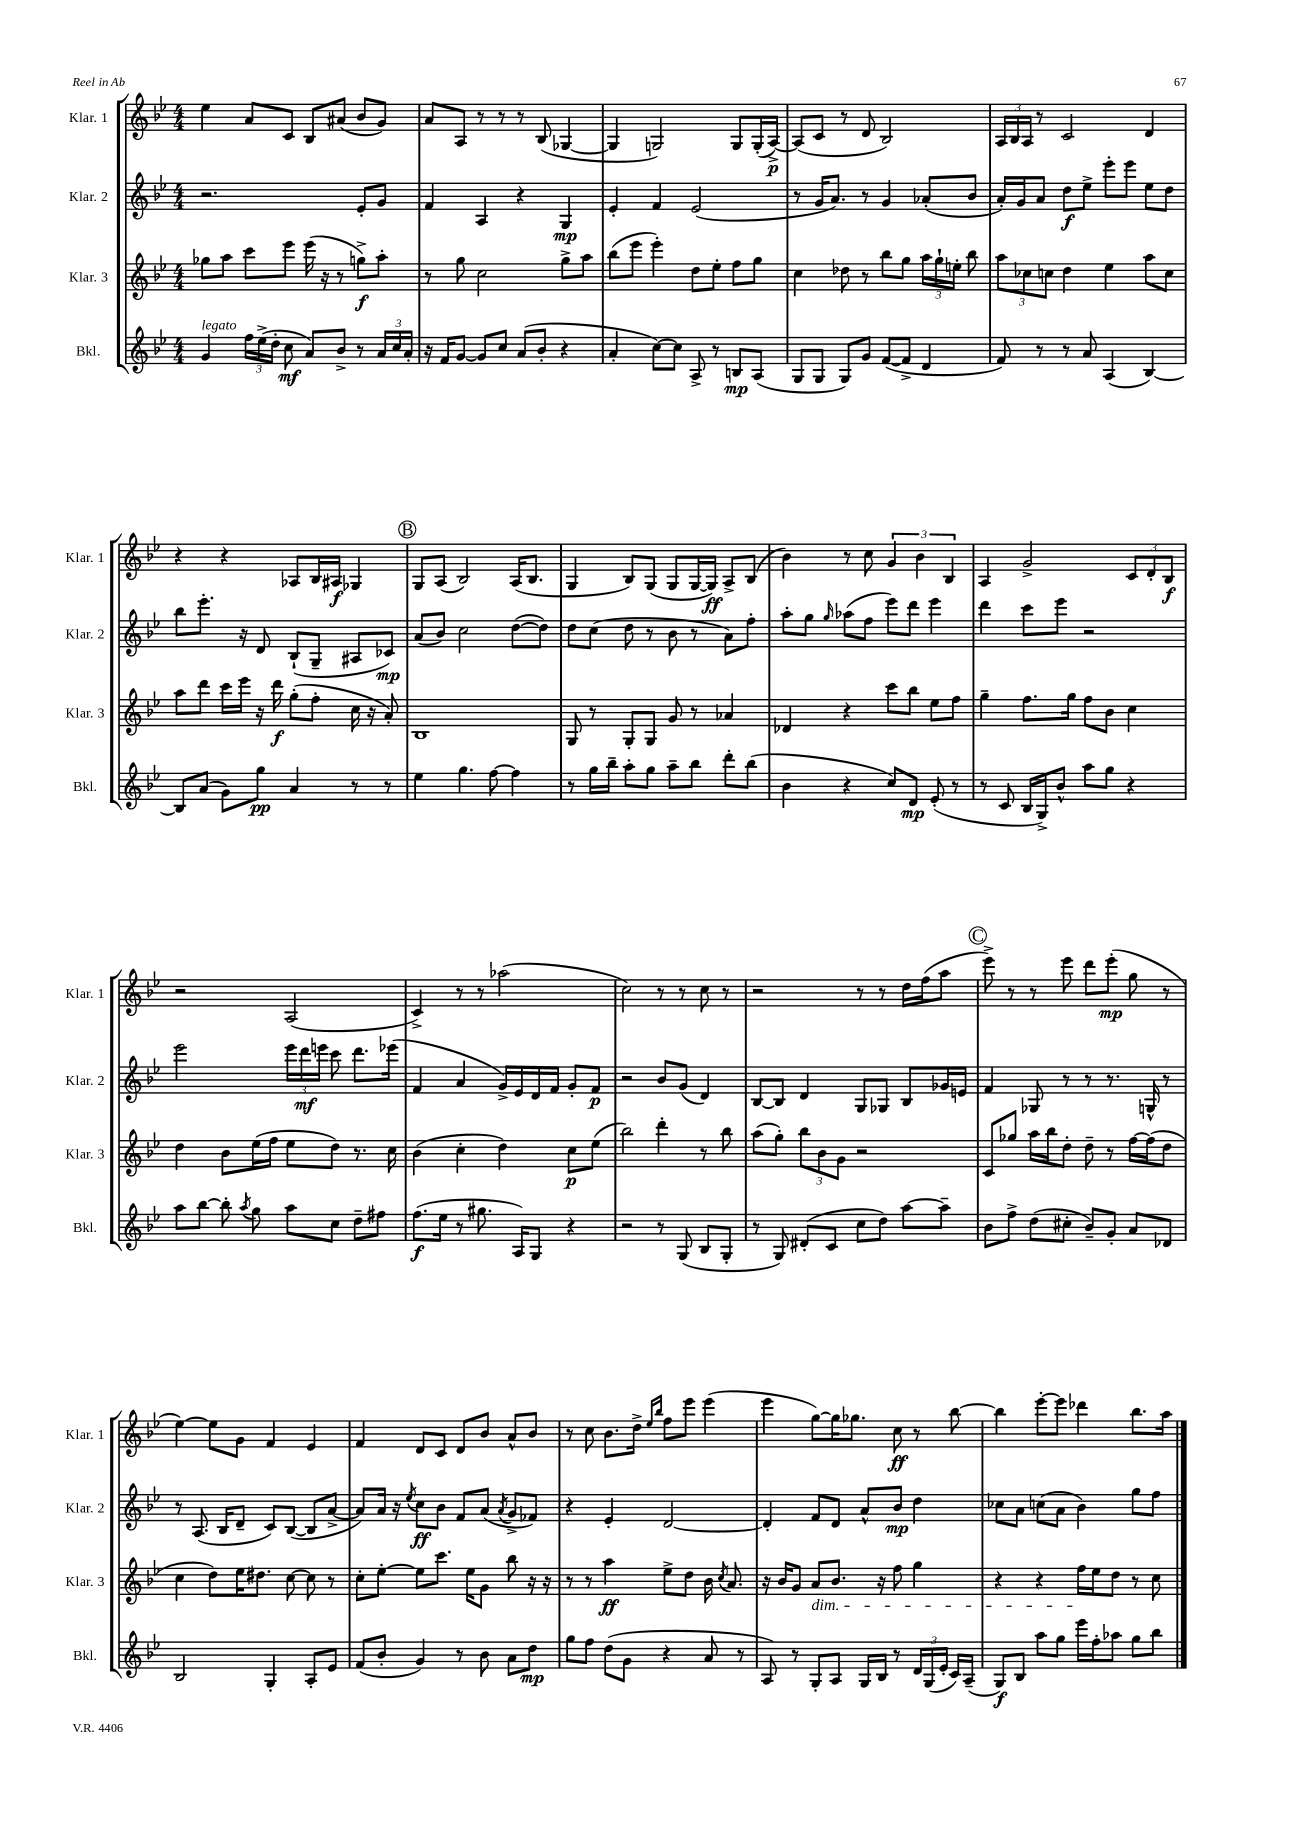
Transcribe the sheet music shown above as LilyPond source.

<<
\new StaffGroup <<
\new Staff = "s0" \with { instrumentName = "Klar. 1" shortInstrumentName = "Klar. 1" } {
    \clef treble \key bes \major \numericTimeSignature \time 4/4
    \autoBeamOff ees''4 a'8[ c'8] bes8[ ais'8]( bes'8[ g'8]) |
    a'8[ a8] r8 r8 r8 bes8( ges4~ |
    ges4 g2) g8[ g16-.( a16]~->\p) |
    a8[( c'8] r8 d'8 bes2) |
    \tuplet 3/2 { a16[ bes16 a16] } r8 c'2 d'4 |
    r4 r4 aes8[ bes16 ais16]\f ges4 |
    \mark \markup { \circle "B" } g8[ a8]( bes2) a16[( bes8.] |
    g4 bes8[) g8]( g8[ g16~ g16]\ff) a8[-> bes8]( |
    bes'4) r8 c''8 \tuplet 3/2 { g'4 bes'4 bes4 } |
    a4 g'2-> \tuplet 3/2 { c'8[ d'8-. bes8]\f } |
    r2 a2( |
    c'4->) r8 r8 aes''2( |
    c''2) r8 r8 c''8 r8 |
    r2 r8 r8 d''16[ f''16( a''8] |
    \mark \markup { \circle "C" } ees'''8->) r8 r8 ees'''8 d'''8[ ees'''8]-.\mp( g''8 r8 |
    ees''4~) ees''8[ g'8] f'4 ees'4 |
    f'4 d'8[ c'8] d'8[ bes'8] a'8[-^ bes'8] |
    r8 c''8 bes'8.[ d''16]-> \grace { ees''16[ bes''16] } f''8[ ees'''8] ees'''4( |
    ees'''4 g''8[~) g''16 ges''8.] c''8\ff r8 bes''8~ |
    bes''4 ees'''8[~-. ees'''8] des'''4 bes''8.[ a''16] \bar "|." |
}
\new Staff = "s1" \with { instrumentName = "Klar. 2" shortInstrumentName = "Klar. 2" } {
    \clef treble \key bes \major \numericTimeSignature \time 4/4
    \autoBeamOff r2. ees'8[-. g'8] |
    f'4 a4 r4 g4\mp |
    ees'4-. f'4 ees'2( |
    r8 g'16[ a'8.]) r8 g'4 aes'8[-.( bes'8] |
    a'16[-.) g'16 a'8] d''8[\f ees''8]-> ees'''8[-. ees'''8] ees''8[ d''8] |
    bes''8[ ees'''8.]-. r16 d'8 bes8[-!( g8]-- ais8[ ces'8]\mp) |
    \mark \markup { \circle "B" } a'8[( bes'8]) c''2 d''8[~( d''8]) |
    d''8[ c''8]( d''8 r8 bes'8 r8 a'8[) f''8]-. |
    a''8[-. g''8] \grace { g''16 } aes''8[( f''8] ees'''8[) d'''8] ees'''4 |
    d'''4 c'''8[ ees'''8] r2 |
    ees'''2 \tuplet 3/2 { ees'''16[ d'''16\mf e'''16] } c'''8 d'''8.[ ees'''16]( |
    f'4 a'4 g'16[->) ees'16 d'16 f'16] g'8[-. f'8]\p |
    r2 bes'8[ g'8]( d'4) |
    bes8[~ bes8] d'4 g8[ ges8] bes8[ ges'16 e'16] |
    \mark \markup { \circle "C" } f'4 ges8 r8 r8 r8. g16-^ r8 |
    r8 a8.( bes16[ d'8]-- c'8[) bes8]~( bes8[ a'8]~-> |
    a'8[) a'16] r16 \acciaccatura { ees''8 } c''8[\ff bes'8] f'8[ a'8]( \acciaccatura { a'8 } g'8[-> fes'8]) |
    r4 ees'4-. d'2~ |
    d'4-. f'8[ d'8] a'8[-^ bes'8]\mp d''4 |
    ces''8[ a'8] c''8[( a'8] bes'4) g''8[ f''8] \bar "|." |
}
\new Staff = "s2" \with { instrumentName = "Klar. 3" shortInstrumentName = "Klar. 3" } {
    \clef treble \key bes \major \numericTimeSignature \time 4/4
    \autoBeamOff ges''8[ a''8] c'''8[ ees'''8] ees'''16( r16 r8 g''8[->\f) a''8]-. |
    r8 g''8 c''2 g''8[-> a''8] |
    bes''8[( ees'''8] ees'''4-.) d''8[ ees''8]-. f''8[ g''8] |
    c''4 des''8 r8 bes''8[ g''8] \tuplet 3/2 { a''16[ g''16-! e''16]-. } bes''8 |
    \tuplet 3/2 { a''8[ ces''8 c''8] } d''4 ees''4 a''8[ c''8] |
    a''8[ d'''8] c'''16[ ees'''16] r16 d'''16\f g''8[-.( f''8]-. c''16 r16 a'8-.) |
    \mark \markup { \circle "B" } bes1 |
    g8 r8 g8[-. g8] g'8 r8 aes'4 |
    des'4 r4 c'''8[ bes''8] ees''8[ f''8] |
    g''4-- f''8.[ g''16] f''8[ bes'8] c''4 |
    d''4 bes'8[ ees''16( f''16] ees''8[ d''8]) r8. c''16 |
    bes'4( c''4-. d''4) c''8[\p ees''8]( |
    bes''2) d'''4-. r8 bes''8 |
    a''8[( g''8]-.) \tuplet 3/2 { bes''8[ bes'8 g'8] } r2 |
    \mark \markup { \circle "C" } c'8[ ges''8] a''16[ bes''16 d''8]-. d''8-- r8 f''16[~ f''16( d''8] |
    c''4 d''8[) ees''16 dis''8.] c''8~ c''8 r8 |
    c''8[-. ees''8]~-. ees''8[ c'''8.] ees''16[ g'8] bes''8 r16 r16 |
    r8 r8 a''4\ff ees''8[-> d''8] bes'16 \acciaccatura { c''8 } a'8. |
    r16 bes'16[ g'8] a'8[\dim bes'8.] r16 f''8 g''4 |
    r4 r4 f''16[\! ees''16 d''8] r8 c''8 \bar "|." |
}
\new Staff = "s3" \with { instrumentName = "Bkl." shortInstrumentName = "Bkl." } {
    \clef treble \key bes \major \numericTimeSignature \time 4/4
    \autoBeamOff g'4^\markup { \italic "legato" } \tuplet 3/2 { f''16[ ees''16->( d''16]-. } c''8\mf a'8[) bes'8]-> r8 \tuplet 3/2 { a'16[ c''16 a'16]-. } |
    r16 f'16[ g'8]~ g'8[ c''8] a'8[( bes'8]-. r4 |
    a'4-. c''8[~) c''8] a8-> r8 b8[\mp a8]( |
    g8[ g8] g8[) g'8] f'8[~( f'8]-> d'4 |
    f'8) r8 r8 a'8 a4( bes4~) |
    bes8[ a'8]( g'8[) g''8]\pp a'4 r8 r8 |
    \mark \markup { \circle "B" } ees''4 g''4. f''8~ f''4 |
    r8 g''16[ bes''16]-- a''8[-. g''8] a''8[-- bes''8] d'''8[-. bes''8]( |
    bes'4 r4 c''8[) d'8]\mp ees'8-.( r8 |
    r8 c'8 bes16[ g16->) bes'8]-^ a''8[ g''8] r4 |
    a''8[ bes''8]~ bes''8-. \acciaccatura { a''8 } g''8 a''8[ c''8] d''8[-- fis''8] |
    f''8.[\f( ees''16] r8 gis''8. a16[) g8] r4 |
    r2 r8 g8( bes8[ g8]-. |
    r8 g8) dis'8[-.( c'8] c''8[ d''8]) a''8[~ a''8]-- |
    \mark \markup { \circle "C" } bes'8[ f''8]-> d''8[( cis''8]-. bes'8[--) g'8]-. a'8[ des'8] |
    bes2 g4-. a8[-. ees'8] |
    f'8[( bes'8]-. g'4) r8 bes'8 a'8[ d''8]\mp |
    g''8[ f''8] d''8[( g'8] r4 a'8 r8 |
    a8) r8 g8[-. a8] g16[ bes16] r8 \tuplet 3/2 { d'16[ g16( ees'16]-. } c'16[) a16]--( |
    g8[\f) bes8] a''8[ g''8] ees'''16[ f''16-. aes''8] g''8[ bes''8] \bar "|." |
}
>>
>>
\layout { \context { \Score \remove "Bar_number_engraver" } }
